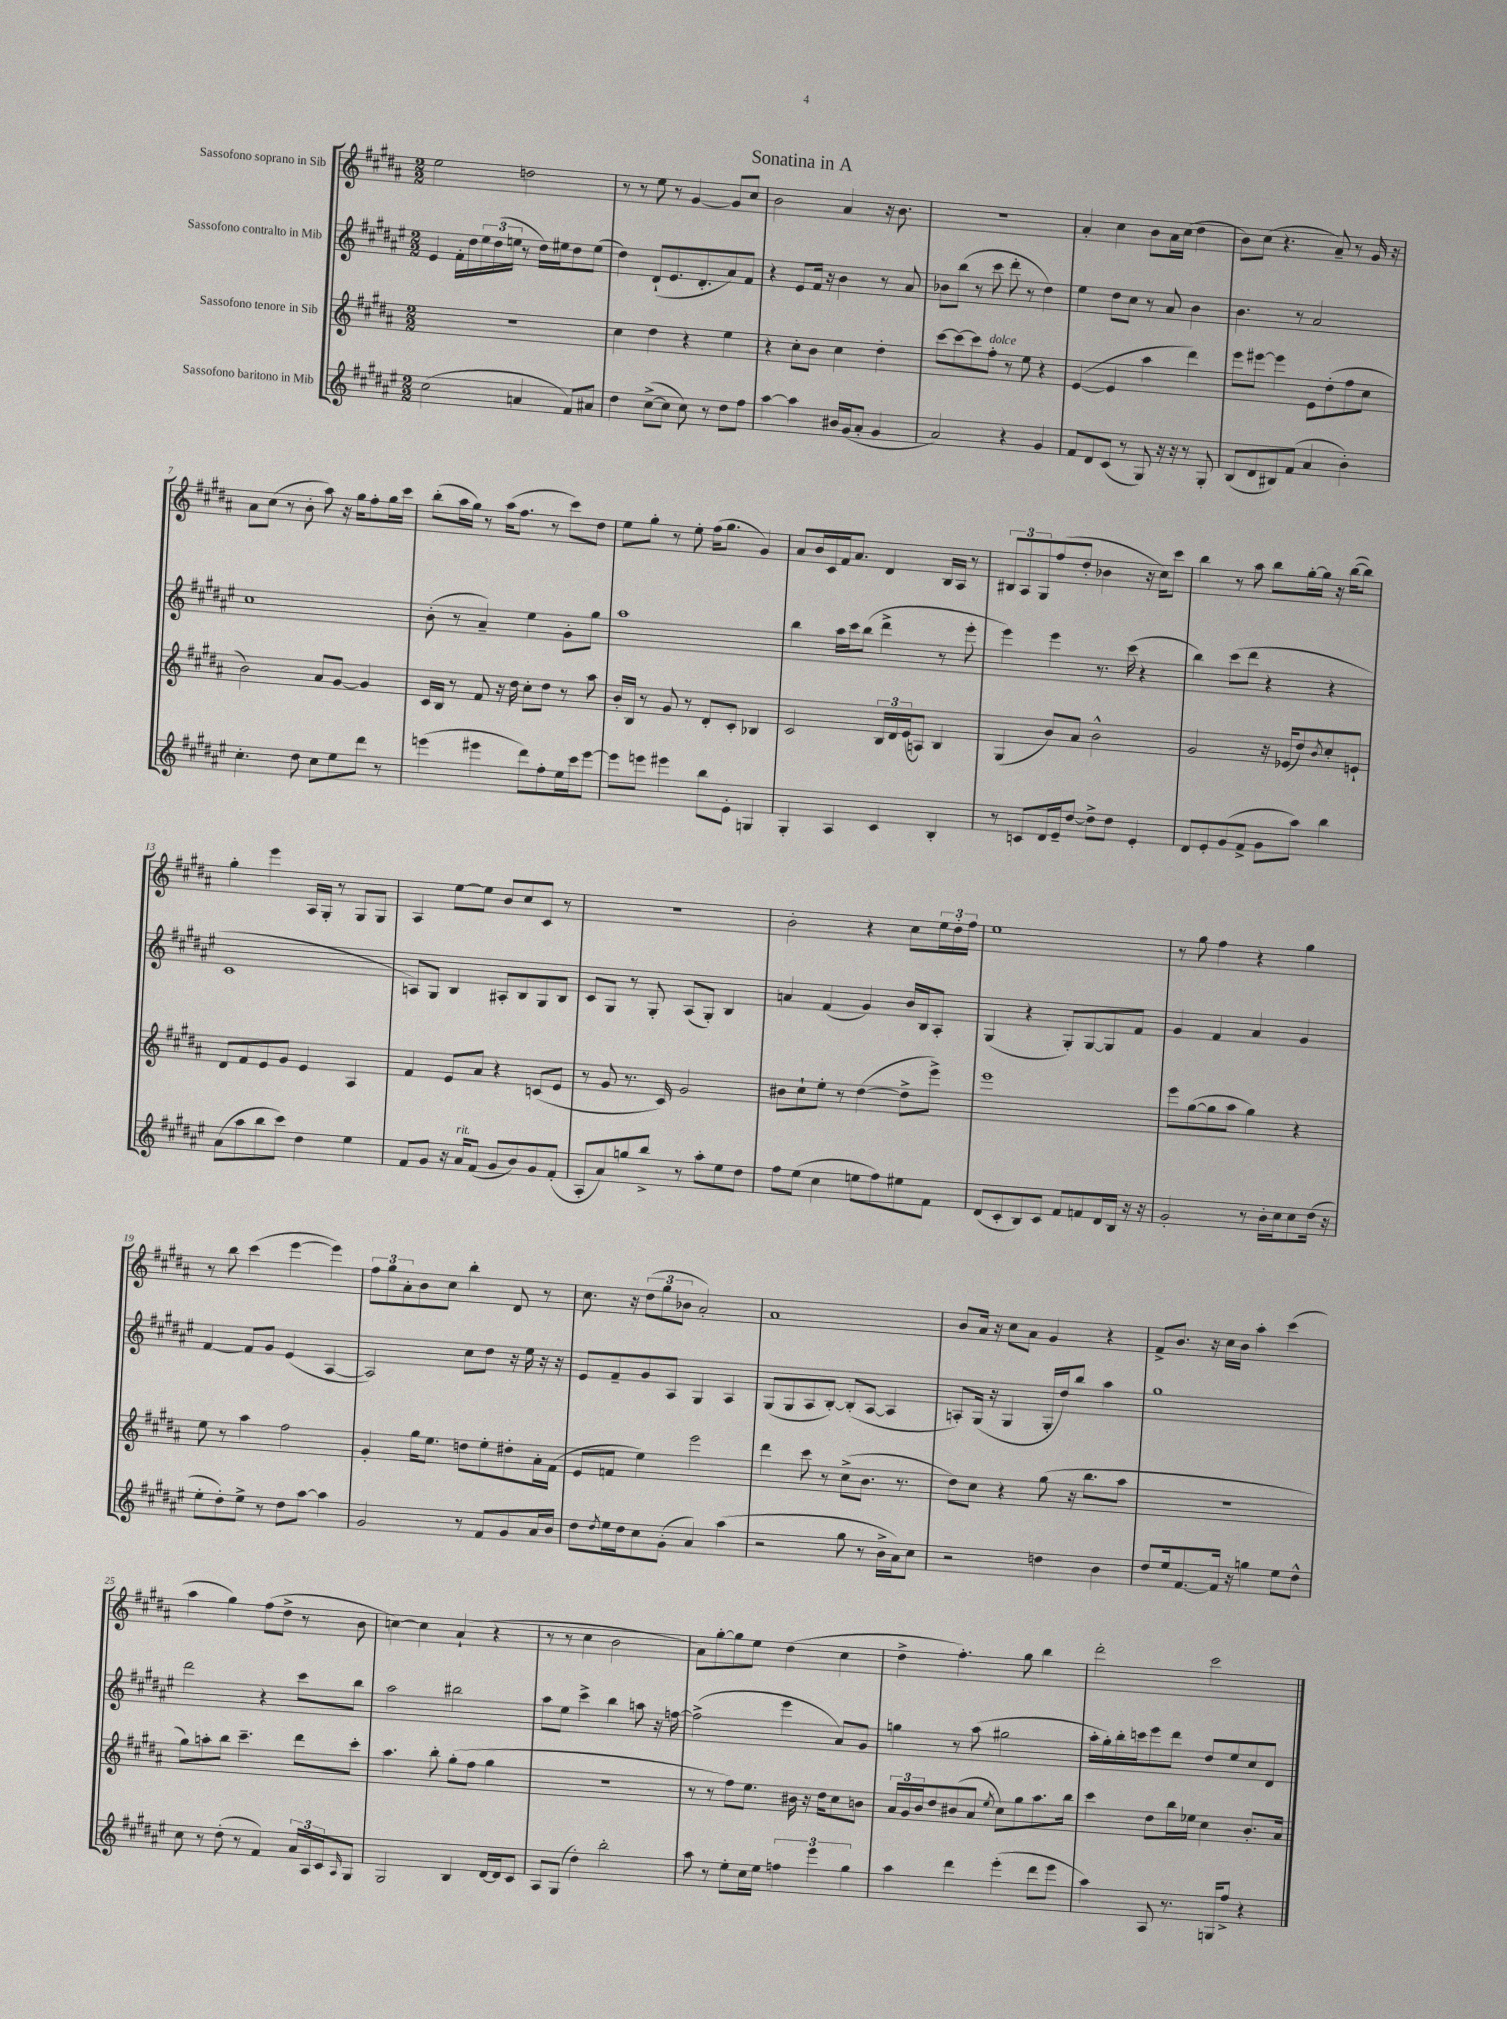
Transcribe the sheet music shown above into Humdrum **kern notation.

**kern	**kern	**kern	**kern
*staff4	*staff3	*staff2	*staff1
*clefG2	*clefG2	*clefG2	*clefG2
*k[f#c#g#d#a#e#]	*k[f#c#g#d#a#]	*k[f#c#g#d#a#e#]	*k[f#c#g#d#a#]
*M2/2	*M2/2	*M2/2	*M2/2
(2cc#\	1r	4e#/	2ee\
.	.	16f#'\LL	.
.	.	16dd#\	.
.	.	24ee#\	.
.	.	(24dd#\	.
.	.	24ee\JJ	.
4a/	.	8r	2dd\
.	.	16dd#\LL)	.
.	.	16ee#\J	.
8f#/L)	.	8dd#\	.
8a#/J	.	(8ee#\J	.
=	=	=	=
4dd#\	4cc#\	4dd#\)	8r
.	.	.	8r
([8cc#^\L	4dd#\	(8d#`/L	8ee\
8cc#\]J	.	8.e#/	8r
8cc#\)	4r	.	[4g#/
.	.	8.d#'/	.
8r	.	.	.
8dd#\L	4ee\	8a#/)	8g#/]L
8ff#\J	.	8f#/J	8cc#/J
=	=	=	=
[4aa#\	4r	4r	2b\
4aa#\]	8cc#'\L	8e#/L	.
.	8b\J	16f#/Jk	.
.	.	16r	.
16b#/LL	4cc#\	4b\	4a#/
(16g#/J	.	.	.
8a#'/J	.	.	.
4g#/	4dd#'\	8r	16r
.	.	.	8.b\
.	.	8a#/	.
=	=	=	=
2a#/)	[8ccc#\L	8b-\L	1r
.	8ccc#\_	(8bb\J	.
.	8ccc#\]	8r	.
.	8ff#'\J	8ccc#\	.
4r	8r	8ddd#'\	.
.	8ee\	8r	.
4g#/	4r	4dd#\)	.
=	=	=	=
8f#/L	([4e/	4ee#\	4a#'/
8d#/	.	.	.
(8c#/J	4e/]	8dd#\L	4cc#\
8r	.	8cc#\J	.
8G#/)	4aa#\	8r	8b\L
16r	.	8a#/	16a#\L
16r	.	.	(16cc#\JJ
8r	4ddd#\)	4b\	4dd#\
8G#'/	.	.	.
=	=	=	=
(8B/L	8eee\L	4.b\	8b\L)
8d#/	[8eee#\J	.	(8cc#\J
8B#/)	4eee#\]	.	4.r
(8f#/J	.	8r	.
4a#/	8e\L	2a#/	.
.	(8dd#'\	.	8a#~/)
4b'\)	8ff#\	.	8r
.	8cc#\J	.	16g#/
.	.	.	16r
=	=	=	=
4.cc#'\	2b\)	1cc#	8a#\L
.	.	.	(8cc#\J
.	.	.	8r
8dd#\	.	.	8b'\
8cc#\L	8a#/L	.	8aa#\)
8ee#\	[8g#/J	.	16r
.	.	.	16gg#\LK
8ddd#\J	4g#/]	.	8ff#'\
8r	.	.	16gg#\L
.	.	.	16ccc#\JJ
=	=	=	=
(4eee\	16c#/LL	(8b'\	(8bb'\L
.	16B/JJ	.	.
.	8r	8r	16aa#\L
.	.	.	16gg#\JJ)
4eee#\	8f#/	4a#~/)	8r
.	16r	.	(16aa#\LK
.	16dd#\	.	8.ff#\J
8ddd#\L)	8cc#'\L	4ee#\	.
8ff#'\	8dd#\J	.	8r
16ee#\L	8r	8g#'\L	8ccc#\L)
16ccc#\J	.	.	.
[8eee#\J	8aa#\	8gg#\J	8dd#\J
=	=	=	=
8eee#\]L	16b'/LL	1aa#	8ee\L
.	16B/JJ	.	.
8eee\J	8r	.	8gg#'\J
4eee#\	8g#/	.	8r
.	8r	.	8ee'\
8bb\L	8d#'/L	.	(16ff#\LK
.	.	.	8.gg#\J
8e#'\J	8c#'/J	.	.
4G/	4B-/	.	4g#/)
=	=	=	=
4G#'/	2c#/	4bb\	8a#/L
.	.	.	16b/L
.	.	.	16c#/
4A#/	.	16aa#\LL	16f#/J
.	.	16ccc#\J	8.a#/J
.	.	(8bb\J	.
4c#/	24B/LL	4ddd#^\	4d#/
.	24d#/	.	.
.	(24e/J	.	.
.	8A/J)	.	.
4B'/	4B/	8r	16B/LL
.	.	.	16A#/JJ
.	.	8eee#'\	8r
=	=	=	=
8r	(4G#/	4eee#\)	12B#/L
.	.	.	12A#/
8c/L	.	.	.
.	.	.	12G#/
16d#/L	8b/L)	4eee#\	(8ff#/
16e#~/J	.	.	.
[8dd#/J	8a#/J	.	8dd#'/J
8dd#^\]L	2b^^\	8.r	4b-\
8dd#\J	.	.	.
.	.	(16ccc#\	.
4e#'/	.	4r	16r
.	.	.	16cc#\LK)
.	.	.	8ccc#\J
=	=	=	=
8d#/L	2g#/	4bb\)	4bb\
8e#'/	.	.	.
(8g#/	.	(8ccc#\L	8r
8f#^/J	.	8ddd#\J	8aa#\
8g#\L	16r	4r	8bb\L
.	(16e-/LK	.	.
8aa#\J)	8dd#/)	.	[16gg#'\L
.	.	.	16gg#\]JJ
.	8qb/	.	.
4bb\	8cc#'/	4r	16r
.	.	.	([16bb\LK
.	8e`/J	.	8bb\]J)
=	=	=	=
(8a#\L	8d#/L	1c#	4gg#'\
8aa#\	8f#/	.	.
8bb\	8e/	.	4eee\
8ccc#\J)	8g#/J	.	.
4dd#\	4e/	.	16A#/LL
.	.	.	16G#'/JJ
.	.	.	8r
4ee#\	4A#/	.	8G#/L
.	.	.	8G#/J
=	=	=	=
8f#/L	4f#/	8A/L)	4A#/
8g#/J	.	8G#/J	.
16r	8e/L	4B/	[8ee\L
16a#/LK	.	.	.
(8f#/J	8a#/J	.	8ee\]J
8g#/L	4r	8A#'/L	8b/L
8b/)	.	8B/	8cc#/
8g#/	(8c/L	8G#/	8c#/J
(8f#'/J	8e/J	8B/J	8r
=	=	=	=
8A#'/L	8r	8c#/L	1r
8a#/)	8g#/	8G#/J	.
8gg/	8.r	8r	.
8bb^/J	.	8G#'/	.
.	16c#/)	.	.
8r	2g#/	(8A#/L	.
8aa#'\L	.	8G#'/J)	.
8ee#\	.	4B/	.
8dd#\J	.	.	.
=	=	=	=
8ff#\L	8b#\L	4a/	2b'\
(8ee#\J	8cc#`\	.	.
4cc#\	8ee'\J	(4f#/	.
.	8r	.	.
8ee\L	([4dd#\	4g#/)	4r
8ff#\)	.	.	.
8ee#\	8dd#^\]L	16b/LL	8cc#\L
.	.	16B/J	.
8f#\J	8eee^\J)	8A#'/J	24ee\L
.	.	.	24dd#'\
.	.	.	24ff#\JJ
=	=	=	=
(8d#/L	1eee	(4G#/	1ee
8c#'/	.	.	.
8B/)	.	4r	.
8c#/J	.	.	.
8f#/L	.	8G#'/L)	.
8f/	.	[8G#/	.
16d#/L	.	8G#/]	.
16B/JJ	.	.	.
16r	.	8f#/J	.
16r	.	.	.
=	=	=	=
2g#'/	8eee\L	4g#/	8r
.	([8gg#\	.	8gg#\
.	8gg#\]	4f#/	4ff#\
.	8aa#\J	.	.
8r	4gg#\)	4a#/	4r
16b'\LL	.	.	.
16cc#\J	.	.	.
8cc#\	4r	4g#/	4gg#\
(16dd#\Jk	.	.	.
16r	.	.	.
=	=	=	=
8ee#'\L	8ee\	[4f#/	8r
8dd#'\)	8r	.	8bb\
8ee#^\J	4aa#\	8f#/]L	(4ccc#\
8r	.	8g#/J	.
8dd#\L	2ff#\	(4e#/	[4eee\
[8aa#\J	.	.	.
4aa#\]	.	[4A#/	4eee\])
=	=	=	=
2g#/	4g#'/	2A#/])	12ff#\L
.	.	.	12gg#\
.	.	.	12a#'\
.	16gg#\LK	.	8b\
.	8.ee\J	.	.
.	.	.	8cc#\J
8r	8dd\L	8cc#\L	4bb'\
8f#/L	8ee'\	8dd#\J	.
8g#/	8dd#'\	16r	8d#/
.	.	16ee#\	.
16a#/L	16a#'\L	16r	8r
16b/JJ	(16f#\JJ	16r	.
=	=	=	=
8dd#\L	8e/L	8e#/L	8.cc#\
8qdd#/	.	.	.
16ee#\L	8f/J	8f#~/	.
16dd#\J	.	.	16r
8cc#\	4ee\)	8g#/	(12dd#\L
.	.	.	12gg#\
(8g#'\J	.	8A#/J	.
.	.	.	12b-\J
4a#/)	2eee\	4G#/	2a#'/)
(4aa#\	.	4A#/	.
=	=	=	=
2r	4ddd#\	(8G#/L	1a#
.	.	8G#/	.
.	8ccc#\	8A#/	.
.	8r	[8B'/J)	.
8gg#\	(8cc#^\L	(8B'/]L	.
8r	8.b\J	[8A#/J	.
16b^\LL	.	4A#/]	.
16a#\J)	8.r	.	.
8cc#\J	.	.	.
=	=	=	=
2r	8dd#\L)	8A'/L)	8b/L
.	8cc#\J	(16G#/Jk	16a#/Jk
.	.	16r	16r
.	4r	4G#/	8cc#\L
.	.	.	8a#\J
4dd\	(8gg#\	16G#'/LL	4g#/
.	.	16dd#/J)	.
.	16r	8bb/J	.
.	8.bb\L	.	.
4b\	.	4aa#\	4r
.	8aa#\J	.	.
=	=	=	=
8dd#/L	1r	1gg#	8f#^/L
16ee#/k	.	.	8.b/J
[8.f#/	.	.	.
.	.	.	16r
16f#/]Jk	.	.	16cc#\LL
16r	.	.	16b\JJ
4gg\	.	.	4aa#'\
8ee#\L	.	.	(4ccc#\
8dd#^^\J	.	.	.
=	=	=	=
8cc#\	8gg#\L)	2ddd#\	4aa#\
8r	8aa'\	.	.
(8dd#'\	8bb\J	.	4gg#\)
8r	4.ccc#~\	.	.
4f#/)	.	4r	(8ff#\L
.	.	.	8dd#^\J
24a#/LL	8ddd#\L	8ccc#\L	8r
24A#/	.	.	.
24c#/J	.	.	.
16qqA#/	.	.	.
8G#/J	8ccc#'\J	8bb\J	8b\
=	=	=	=
2G#/	4.aa#\	2aa#\	[4cc\)
.	.	.	4cc\]
.	8bb'\	.	.
4B/	(8gg#'\L	2bb#\	(4a#`/
.	8ff#\J	.	.
[16d#/LL	4gg#\	.	4r
16d#/]J	.	.	.
8c#/J	.	.	.
=	=	=	=
8A#/L	1r	8aa#\L	8r
(8G#/J	.	8ee#\J	8r
4dd#'\)	.	4ccc#^\	4cc#\
2bb'\	.	4bb\	2b\
.	.	8aa\	.
.	.	16r	.
.	.	[16ff\	.
=	=	=	=
8aa#\	8r	(2ff^\]	8a#\L)
8r	8r	.	[8gg#'\
8ee#'\L	8ff#\L)	.	8gg#\]
16cc#\L	8.ee\J	.	8ee\J
16ee#\JJ	.	.	.
6ff\	.	4eee#\	(4dd#\
.	16b#\	.	.
.	16r	.	.
6eee#\	.	.	.
.	16dd#\LK	.	.
.	8cc#\	8a#/L)	4cc#\
6gg#\	.	.	.
.	8b\J	8g#/J	.
=	=	=	=
4aa#\	24a#/LL	4gg\	4dd#^\
.	24g#/	.	.
.	24b/J	.	.
.	8dd#/	.	.
4ddd#\	(8b#/	8r	4.ff#'\)
.	8a#/J	(8aa#\	.
.	8qee/	.	.
(4eee#'\	8cc#\L)	2gg#\	.
.	8gg#\	.	8gg#\
8ddd#\L	8.aa#\	.	4bb\
8eee#\J	.	.	.
.	16bb\Jk	.	.
=	=	=	=
4aa#\)	4ccc#\	16aa#'\LL	2ddd#'\
.	.	16gg#'\)	.
.	.	16bb'\	.
.	.	16ccc\J	.
8A#/	8dd#\L	8eee#\	.
8.r	16bb\L	8ddd#\J	.
.	16ee-\JJ	.	.
.	4cc#\	8dd#/L	2ccc#\
16G/LK	.	.	.
8ff#^/J	.	8ee#/	.
4r	8.b'/L	8cc#/	.
.	.	8d#/J	.
.	16a#/Jk	.	.
==	==	==	==
*-	*-	*-	*-
